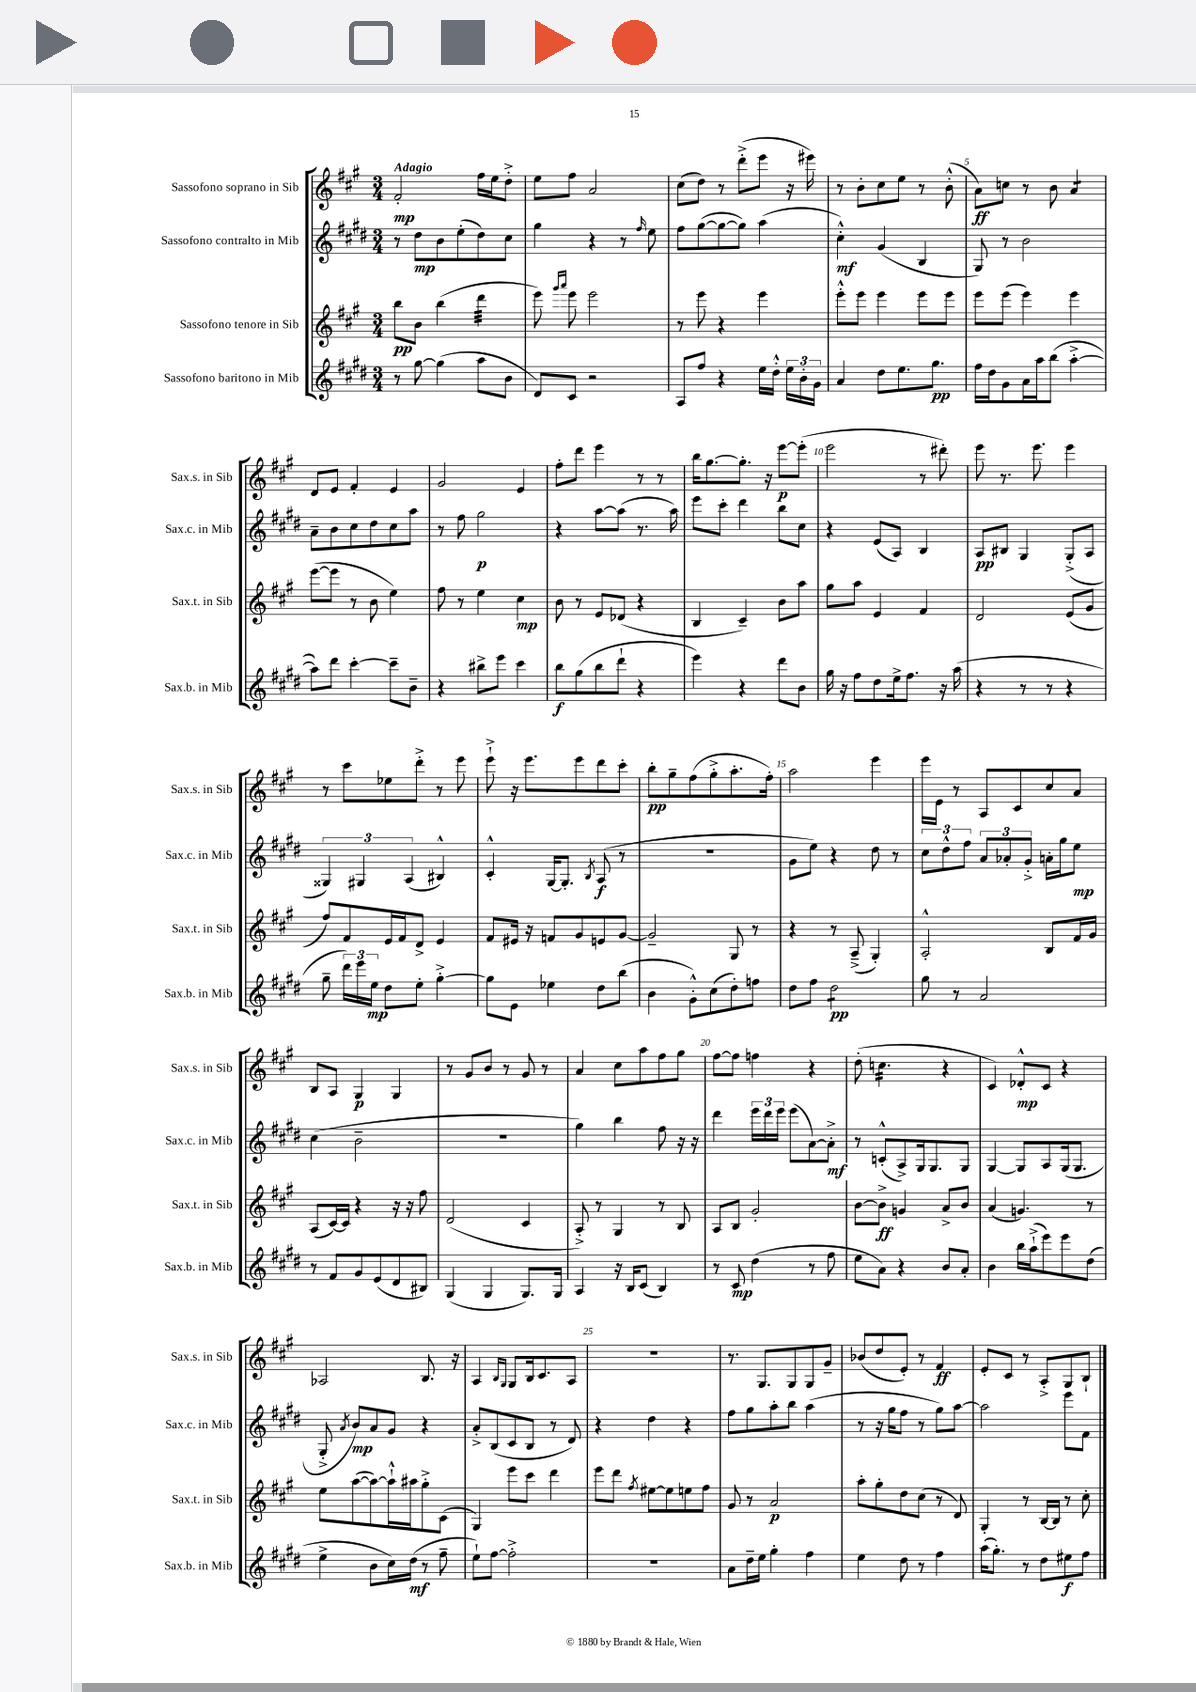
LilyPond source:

<<
\new StaffGroup <<
\new Staff = "s0" \with { instrumentName = "Sassofono soprano in Sib" shortInstrumentName = "Sax.s. in Sib" } {
    \clef treble \key a \major \numericTimeSignature \time 3/4 \tempo "Adagio"
    \autoBeamOff fis'2-.\mp fis''16[ e''16 d''8]-.-> |
    e''8[ fis''8] a'2 |
    cis''8[( d''8]) r8 d'''8[-.->( e'''8] r16 eis'''16) |
    r8 b'8[-. cis''8 e''8] r8 b'8-.-^( |
    a'8[\ff) c''8] r8 b'8 a'4:8 |
    d'8[ e'8] fis'4-. e'4 |
    gis'2 e'4 |
    fis''8[-. d'''8] e'''4 r8 r8 |
    b''16[ gis''8.~ gis''8.]-. r16 e'''8[~\p e'''8]-.( |
    e'''2 r8 dis'''8-.) |
    e'''8 r8. e'''8. e'''4 |
    r8 cis'''8[ ees''8 d'''8]-.-> r8 e'''8 |
    e'''8-!-> r16 e'''8.[ e'''8 d'''8 cis'''8]-. |
    b''8[-.\pp gis''8-- fis''8( gis''8-.-> a''8.-. fis''16]-.) |
    a''2 e'''4 |
    e'''16[ e'16] r8 a8[ cis'8 cis''8 a'8] |
    b8[ a8] gis4\p gis4 |
    r8 gis'8[ b'8] r8 gis'8 r8 |
    a'4 cis''8[ a''8 fis''8 gis''8] |
    fis''8[~ fis''8] f''4 r4 |
    d''8-.( c''4.:16 r4 |
    cis'4) des'8[-.-^\mp cis'8] r4 |
    aes2 b8. r16 |
    a4 \grace { b16[ gis16] } gis8[ b16 cis'8. a8] |
    R2. |
    r8. gis8.[ gis8 gis8 gis'8]-- |
    bes'8[( d''8 e'8]-.) r8 fis'4\ff |
    e'8[-. cis'8] r8 a8[-.-> gis8 b8]-! \bar "|." |
}
\new Staff = "s1" \with { instrumentName = "Sassofono contralto in Mib" shortInstrumentName = "Sax.c. in Mib" } {
    \clef treble \key e \major \numericTimeSignature \time 3/4
    \autoBeamOff r8 dis''8[\mp b'8 e''8-.( dis''8) cis''8] |
    gis''4 r4 r8 \grace { fis''16 } e''8 |
    fis''8[ gis''8~( gis''8~ gis''8]) a''4( |
    cis''4-.-^\mf) gis'4( b4 |
    gis8) r8 b'2 |
    a'8[-- b'8 cis''8 dis''8 cis''8 a''8] |
    r8 fis''8 gis''2\p |
    r4 a''8[~ a''8]( r8. a''16) |
    e'''8[ cis'''8]-. dis'''4 b''8[ cis''8] |
    r4 e'8[( a8]) b4 |
    a8[\pp bis8] gis4 gis8[-.->( a8] |
    \tuplet 3/2 { gisis4) gis4 a4( } bis4-^) |
    cis'4-.-^ gis16[~ gis8.]-. \acciaccatura { b8 } a8\f( r8 |
    R2. |
    gis'8[ e''8]) r4 dis''8 r8 |
    \tuplet 3/2 { cis''8[ dis''8-^ fis''8] } \tuplet 3/2 { a'8[ aes'8-. gis'8]-.-> } a'16[-. gis''16 e''8]\mp |
    cis''4( b'2-- |
    R2. |
    gis''4) b''4 fis''8 r16 r16 |
    dis'''4 \tuplet 3/2 { e'''16[ dis'''16 e'''16] } e'''8[( a'8~) a'8]-.->\mf |
    r8 c'8[-.-^( a8->) gis16 gis8. gis8] |
    gis4~ gis8[ a8 gis16( gis8.] |
    gis8-.-> \acciaccatura { a'8 } b'8[\mp) a'8 gis'8] r4 |
    a'8[-.-> b8( cis'8 b8] r8 dis'8) |
    r4 dis''4 r4 |
    fis''8[ gis''8 a''8-. b''8] a''4( |
    r8 r16 gis''16[ fis''8] r8 gis''8[) a''8]~ |
    a''2 e'''8[ fis'8] \bar "|." |
}
\new Staff = "s2" \with { instrumentName = "Sassofono tenore in Sib" shortInstrumentName = "Sax.t. in Sib" } {
    \clef treble \key a \major \numericTimeSignature \time 3/4
    \autoBeamOff b''8[\pp b'8] b''4( d'''4:32 |
    e'''8) \grace { gis'''16[ a'''16] } e'''8 e'''2 |
    r8 e'''8 r4 e'''4 |
    e'''8[-.-^ e'''8] e'''4 e'''8[ e'''8] |
    e'''8[ e'''8]( e'''4) e'''4 |
    e'''8[~( e'''8] r8 b'8 e''4) |
    fis''8 r8 e''4 cis''4\mp |
    b'8 r8 e'8[ des'8]( r4 |
    b4 cis'4--) b'8[ a''8] |
    gis''8[ a''8] e'4 fis'4 |
    d'2 e'8[( gis'8] |
    fis''8[) fis'8 e'16 fis'16 d'8]-> e'4 |
    fis'8[ eis'16] r16 f'8[ gis'8 e'8 gis'8]~ |
    gis'2-- gis8 r8 |
    r4 r8 a8--->( gis4-.) |
    a2-.-^ b8[ fis'16 gis'16] |
    a8[( cis'16~) cis'16] r4 r16 r16 fis''8 |
    d'2( cis'4 |
    a8-.->) r8 gis4 r8 b8 |
    a8[ b8] gis'2-. |
    b'8[~ b'8]->\ff g'4 a'8[-> b'8] |
    a'4( g'4.) r8 |
    e''8[ a''8~( a''8~) a''16-!-^ ais''16 gis''8-.-> cis'8]( |
    gis4) e'''8[ cis'''8] d'''4 |
    e'''8[ d'''8] \acciaccatura { fis''8 } eis''8[~ eis''8 e''8 fis''8] |
    gis'8 r8 a'2\p |
    a''8[-. gis''8-. d''8 cis''8]( r8 d'8) |
    gis4-. r8 b16[~ b16] r8 cis''8-. \bar "|." |
}
\new Staff = "s3" \with { instrumentName = "Sassofono baritono in Mib" shortInstrumentName = "Sax.b. in Mib" } {
    \clef treble \key e \major \numericTimeSignature \time 3/4
    \autoBeamOff r8 gis''8~ gis''4( a''8[ b'8] |
    dis'8[) cis'8] r2 |
    a8[ fis''8] r4 e''16[ dis''16]-.-^ \tuplet 3/2 { e''16[ b'16-. gis'16] } |
    a'4 dis''8[ e''8. gis''8.]\pp |
    fis''16[ dis''16 gis'8 a'16 a''16 b''8]( a''4~-.-> |
    a''8[) dis'''8] cis'''4~-. cis'''8[-- b'8]-- |
    r4 bis''8[-> e'''8] cis'''4 |
    b''8[\f gis''8( b''8 dis'''8]-! r4 |
    e'''4) r4 dis'''8[ b'8] |
    gis''16 r16 fis''8[ dis''8 e''16-> fis''8.] r16 a''16( |
    r4 r8 r8 r4 |
    gis''8-- \tuplet 3/2 { dis'''16[) e'''16 e''16]\mp } dis''8[ e''8]-. gis''4~-.-> |
    gis''8[ e'8] ees''4 dis''8[ b''8]( |
    b'4 gis'8[-.-^) cis''8( dis''8-.) f''8] |
    dis''8[ fis''8] dis''2:8\pp |
    gis''8 r8 a'2 |
    r8 fis'8[ gis'8 e'8( dis'8 bis8]) |
    gis4( gis4 gis8.[) gis16] |
    a4 r16 b16[ cis'8]( b4) |
    r8 cis'8\mp dis''4( r8 fis''8 |
    e''8[ a'8]) r4 b'8[ a'8]-. |
    b'4 b''16[ a''16-!->( e'''8) e'''8 dis''8]( |
    e''4-> b'8[ cis''16) dis''16]\mf( r8 fis''8-- |
    e''8[-!) fis''8]~ fis''2-.-> |
    R2. |
    a'8[ dis''16-- e''16] gis''4-. fis''4 |
    e''4 dis''8 r8 fis''4 |
    a''16[( gis''8.]-.) r8 dis''8[ eis''8\f fis''8] \bar "|." |
}
>>
>>
\layout { \context { \Score \override BarNumber.break-visibility = ##(#f #t #t) barNumberVisibility = #(every-nth-bar-number-visible 5) } }
